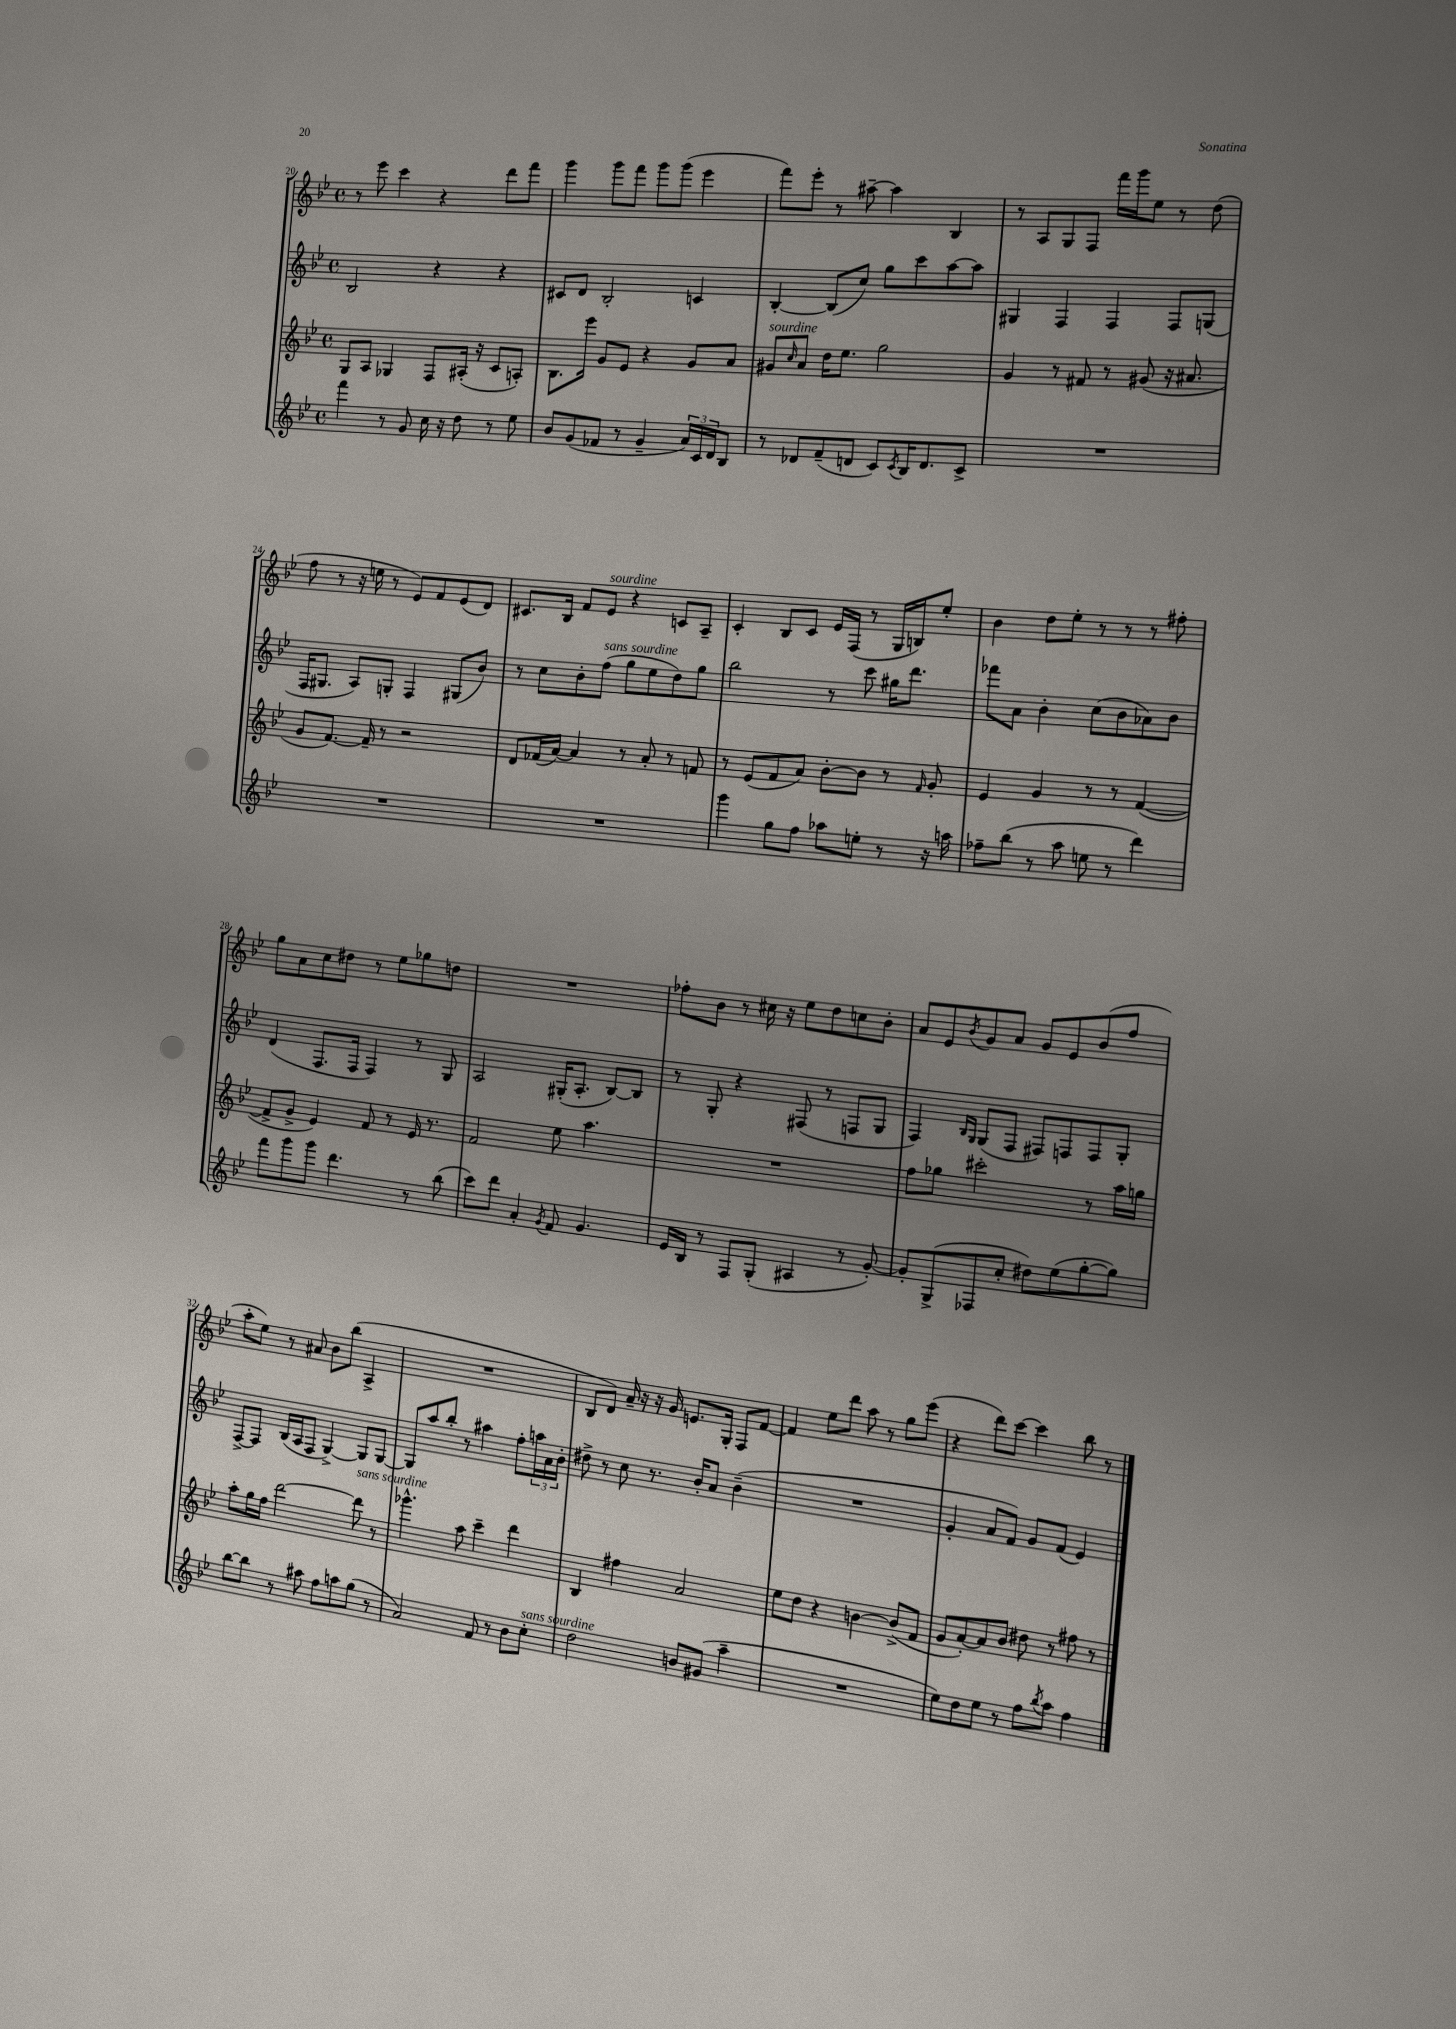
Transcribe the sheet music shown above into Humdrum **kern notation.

**kern	**kern	**kern	**kern
*staff4	*staff3	*staff2	*staff1
*clefG2	*clefG2	*clefG2	*clefG2
*k[b-e-]	*k[b-e-]	*k[b-e-]	*k[b-e-]
*M4/4	*M4/4	*M4/4	*M4/4
*met(c)	*met(c)	*met(c)	*met(c)
4fff	8G	2B-	8r
.	8A	.	8eee-
8r	4G-	.	4ccc
8g	.	.	.
16cc	8F	4r	4r
16r	.	.	.
8dd	(16A#'	.	.
.	16r	.	.
8r	8c	4r	8ddd
8ee-	8A')	.	8fff
=	=	=	=
8b-	8.B-	8c#	4ggg
(8g	.	8d	.
.	16eee-	.	.
8f-	8g	2B-'	8ggg
8r	8e-	.	8fff
4g~	4r	.	8ggg
.	.	.	(8ggg
24a)	8g	4c	4eee-
24c	.	.	.
24d	.	.	.
8B-	8a	.	.
=	=	=	=
8r	8g#	[4B-'	8fff)
.	16qqcc	.	.
8d-	8a	.	8eee-'
(8f~	16dd	(8B-]	8r
.	8.ee-	.	.
8d	.	8cc)	[8aa#~
8c)	2gg	8gg	4aa#]
8qc	.	.	.
16B-	.	8ccc	.
8.d	.	.	.
.	.	[8aa	4B-
8c^	.	8aa]	.
=	=	=	=
1r	4g	4G#	8r
.	.	.	8A
.	8r	4F	8G
.	8f#	.	8F
.	8r	4F	16fff
.	.	.	16ggg
.	(8g#	.	8ee-
.	16r	8F	8r
.	8.a#	.	.
.	.	(8G	(8dd
=	=	=	=
1r	8g	16F	8ff
.	.	8.G#	.
.	[8.f)	.	8r
.	.	8A)	16r
.	16f~]	.	16ee
.	8r	8G'	8r
.	2r	4F	8e-)
.	.	.	8f
.	.	(8G#	(8e-
.	.	8b-)	8d)
=	=	=	=
1r	8d	8r	8.c#
.	(16f-	8cc	.
.	[16a)	.	16B-
.	4a]	8b-'	8f
.	.	(8ff	8e-
.	8r	8gg	4r
.	8a'	8ee-	.
.	8r	8dd)	8c
.	8f	8gg	8A~
=	=	=	=
4ggg	8r	2bb-	4c'
.	(8e-	.	.
8gg	8f	.	8B-
8ff	8a)	.	8c
8aa-	[8b-'	8r	16e-
.	.	.	(16F
8ee'	8b-]	8ccc	8r
8r	8r	16gg#	16G
.	.	8.ddd	16B)
.	16qqf	.	.
16r	8g'	.	8ee-'
16aa	.	.	.
=	=	=	=
8ff-~	4e-	8fff-	4b-
(8bb-	.	8a	.
8r	4g	4b-'	8dd
8aa	.	.	8ee-'
8ee	8r	(8cc	8r
8r	8r	8b-	8r
4ddd)	([4f	8a-)	8r
.	.	8b-	8ff#'
=	=	=	=
8fff	8f^]	(4d	8gg
8ggg	8g^	.	8a
8ggg	4e-)	8.F	8cc
4.ddd	.	.	8dd#
.	.	16F	.
.	8f	4F)	8r
.	8r	.	8ee-
8r	16e-	8r	8gg-
.	8.r	.	.
(8bb-	.	8G	8dd
=	=	=	=
8ccc)	2f	2A	1r
8ddd	.	.	.
4a'	.	.	.
8qg	.	.	.
8f	8ee-	(16G#'	.
.	.	8.A'	.
4.g	4.aa	.	.
.	.	[8B-)	.
.	.	8B-]	.
=	=	=	=
16e-	1r	8r	8ff-'
16B-	.	.	.
8r	.	8G'	8b-
8F	.	4r	8r
(8G'	.	.	16cc#
.	.	.	16r
4A#	.	(8F#	8ee-
.	.	8r	8dd
8r	.	8F	8cc
[8g')	.	8G	8b-'
=	=	=	=
8g']	8ff	4F)	8a
(8G^	8gg-	.	8e-
.	.	16qqB-	.
.	.	16qqG	8qb-
8F-	2ccc#'	(8G	8g
8cc'	.	8F	8a
8dd#)	.	8F#)	8g
(8ee-	.	8F	8e-
[8gg'	8r	8F	(8b-
8gg])	16aa	8G'	8ff
.	16gg	.	.
=	=	=	=
[8bb-	8aa'	[8F^	8aa'
8bb-]	16gg	8F]	8ee-)
.	16ff	.	.
8r	[2ddd	(16B-	8r
.	.	16A	.
8aa#	.	8F	8a#
8ff	.	[4G^)	8b-
8aa	.	.	(8bb-
(8gg	8ddd]	8G]	4A^
8r	8r	[8G	.
=	=	=	=
2a)	4.ggg-^^	8G]	1r
.	.	8aa	.
.	.	8bb-'	.
.	8aa	8r	.
8f	4ccc~	4aa#	.
8r	.	.	.
8b-	4ddd	8ff'	.
8cc'	.	24aa	.
.	.	24a	.
.	.	24b-'	.
=	=	=	=
2dd	4B-	8dd#^	8B-
.	.	8r	8d)
.	4ff#	8cc	16a~
.	.	.	16r
.	.	8.r	16r
.	.	.	16g
8b	2a	.	8.e
.	.	16b-'	.
(8g#	.	8a	.
.	.	.	16G'
4aa~	.	(4b-~	8F
.	.	.	[8f
=	=	=	=
1r	8ee-	1r	4f]
.	8dd	.	.
.	4r	.	8ee-
.	.	.	8ddd
.	[4b	.	8aa
.	.	.	8r
.	(8b^]	.	8gg
.	8f	.	(8eee-
=	=	=	=
8ee-)	8g	4g'	4r
8dd	[8a')	.	.
8ee-	8a]	8a	8ddd)
8r	8b-	8f)	[8ccc
8ff	8dd#	8g	4ccc]
8qbb-	.	.	.
8aa	8r	(8f	.
4ff	8ff#	4e-)	8bb-
.	8r	.	8r
==	==	==	==
*-	*-	*-	*-
